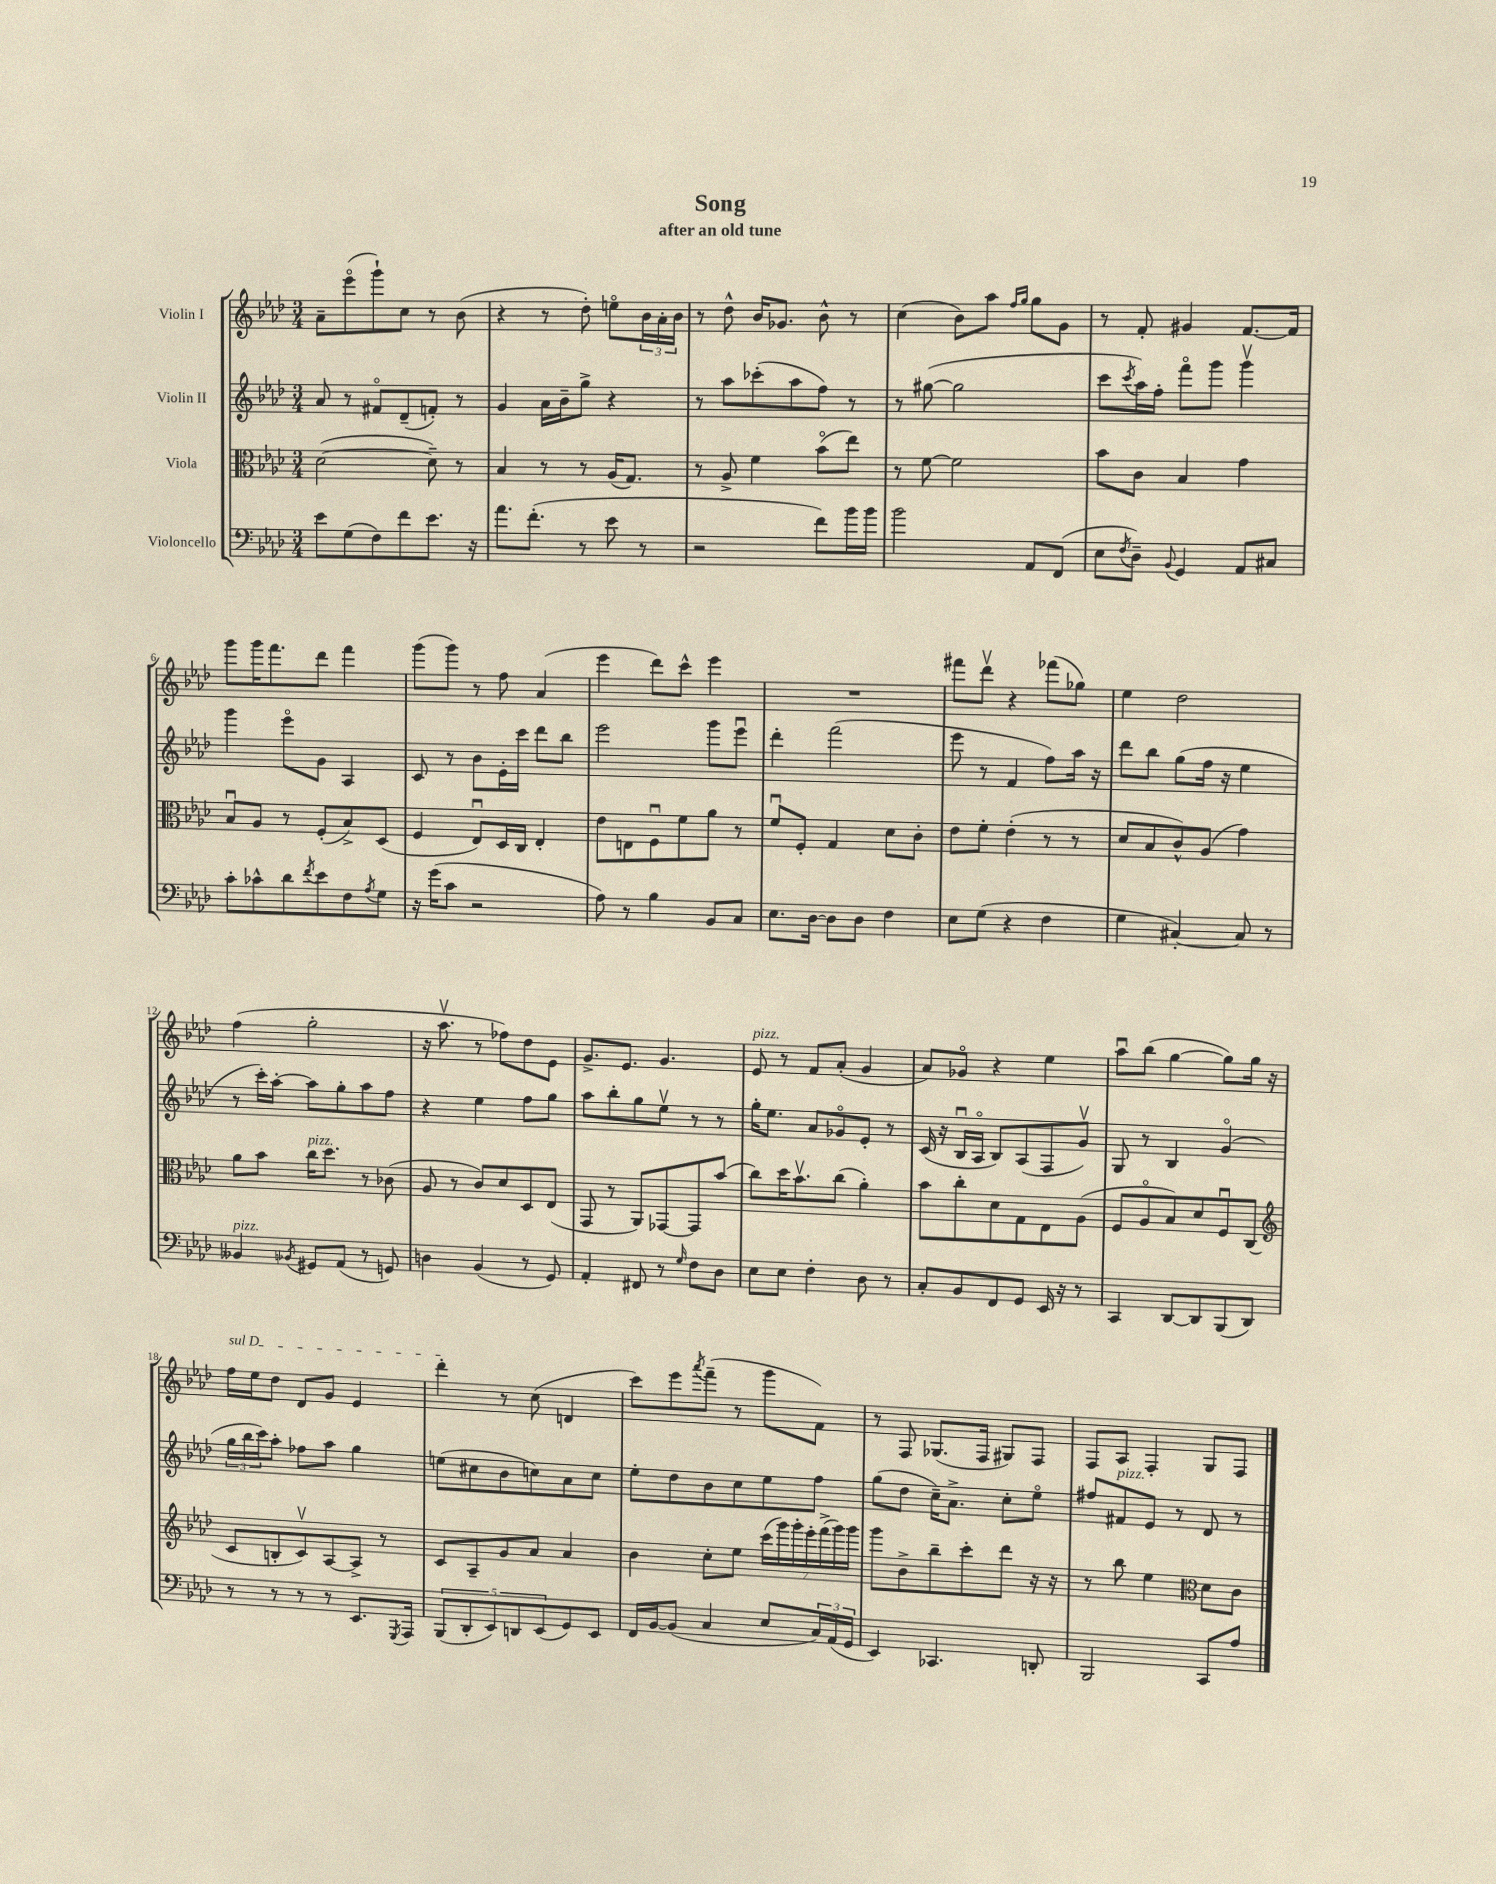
\header { title = "Song" subtitle = "after an old tune" }
<<
\new StaffGroup <<
\new Staff = "s0" \with { instrumentName = "Violin I" } {
    \clef treble \key aes \major \numericTimeSignature \time 3/4
    aes'8-- ees'''8\flageolet( g'''8-!) c''8 r8 bes'8( |
    r4 r8 des''8-.) e''8\flageolet \tuplet 3/2 { bes'16 aes'16-. bes'16 } |
    r8 des''8-^ bes'16 ges'8. bes'8-^ r8 |
    c''4( bes'8) aes''8 \grace { f''16 g''16 } g''8 g'8 |
    r8 f'8-. gis'4 f'8.~ f'16 |
    g'''8 g'''16 f'''8. des'''8 f'''4 |
    g'''8( g'''8) r8 f''8 aes'4( |
    ees'''4 des'''8) c'''8-^ ees'''4 |
    R2. |
    fis'''8 des'''8\upbow r4 fes'''8( ges''8) |
    ees''4 des''2 |
    f''4( g''2-. |
    r16 aes''8.\upbow r8 fes''8) des''8 ees'8 |
    g'8.-> ees'8. g'4. |
    ees'8^\markup { \italic "pizz." } r8 f'8 aes'8-.( g'4 |
    aes'8) ges'8\flageolet r4 ees''4 |
    aes''8\downbow bes''8( g''4~ g''8) g''16 r16 |
    \once \override TextSpanner.bound-details.left.text = \markup { \italic "sul D" } f''16\startTextSpan ees''16 des''8 des'8 g'8 ees'4 |
    des'''4-.\stopTextSpan r8 c''8( d'4 |
    c'''8) ees'''8 \acciaccatura { aes'''8 } f'''8--( r8 g'''8 f'8) |
    r8 f8 ges8.( f16 gis8) f8 |
    f8 aes8 f4-. g8 f8 \bar "|." |
}
\new Staff = "s1" \with { instrumentName = "Violin II" } {
    \clef treble \key aes \major \numericTimeSignature \time 3/4
    aes'8 r8 fis'8\flageolet des'8--( f'8-.) r8 |
    g'4 aes'16 bes'16-- g''8-> r4 |
    r8 aes''8 ces'''8-.( aes''8 f''8) r8 |
    r8 gis''8~( gis''2 |
    c'''8 \acciaccatura { c'''8 } aes''16) f''16-. f'''8\flageolet g'''8 g'''4\upbow |
    g'''4 ees'''8\flageolet g'8 aes4 |
    c'8 r8 bes'8 ees'16-. c'''16 des'''8 bes''8 |
    ees'''2 g'''8 ees'''8\downbow |
    des'''4-. f'''2( |
    ees'''8 r8 f'4 f''8) aes''16 r16 |
    des'''8 bes''8 g''8( f''16 r16 ees''4 |
    r8 c'''16-.) aes''16~-. aes''8 g''8-. aes''8 f''8 |
    r4 ees''4 f''8 g''8 |
    aes''8 bes''8-. g''8 ees''8\upbow r8 r8 |
    g''16-. ees''8. aes'8 ges'8\flageolet ees'8-. r8 |
    c'16( r16 bes16\downbow aes16\flageolet bes8) aes8( f8 g'8\upbow) |
    g8 r8 bes4 g'4\flageolet( |
    \tuplet 3/2 { g''16 bes''16 c'''16) } aes''8-. fes''8 aes''8 g''4 |
    e''8( cis''8 bes'8 c''8) aes'8 c''8 |
    ees''8-. des''8 bes'8 c''8 ees''8 f''8 |
    g''8( des''8 c''16--) aes'8.-> c''8-. ees''8\flageolet |
    fis''8 fis'8^\markup { \italic "pizz." } ees'8 r8 des'8 r8 \bar "|." |
}
\new Staff = "s2" \with { instrumentName = "Viola" } {
    \clef alto \key aes \major \numericTimeSignature \time 3/4
    des'2~( des'8--) r8 |
    bes4 r8 r8 aes16( g8.) |
    r8 aes8-> f'4 bes'8\flageolet( ees''8) |
    r8 f'8~ f'2 |
    bes'8 c'8 bes4 g'4 |
    bes8\downbow aes8 r8 f8-.( bes8->) des8( |
    f4 ees8\downbow) des16 c16 ees4-. |
    ees'8 e8 f8\downbow f'8 aes'8 r8 |
    f'8\downbow f8-. g4 des'8 c'8-. |
    ees'8 f'8-. ees'4-.( r8 r8 |
    des'8 bes8 c'8-^) aes8( g'4) |
    aes'8 bes'8 c''16^\markup { \italic "pizz." } des''8. r8 ces'8( |
    aes8 r8 c'8) des'8 des8 ees8( |
    g,8 r8 aes,8) ges,8~ ges,8 bes'8( |
    c''8) des''16 bes'8.\upbow c''8( aes'4-.) |
    bes'8 c''8-. des'8 g8 ees8 aes8( |
    f8 aes8\flageolet bes8) des'8 f8\downbow c8( |
    \clef treble c'8 b8-. c'8\upbow) aes8~ aes8-> r8 |
    c'8 aes8-- g'8 aes'8 aes'4 |
    bes'4 c''8-. ees''8 \tuplet 7/4 { c'''16( g'''16) g'''16-. ees'''16-. f'''16->( g'''16) g'''16 } |
    g'''8 bes'8-> bes''8-- c'''8-. des'''8 r16 r16 |
    r8 bes''8 ees''4 \clef alto des'8 c'8 \bar "|." |
}
\new Staff = "s3" \with { instrumentName = "Violoncello" } {
    \clef bass \key aes \major \numericTimeSignature \time 3/4
    ees'8 g8( f8) f'8 ees'8. r16 |
    aes'8. f'8.-.( r8 ees'8 r8 |
    r2 f'8) bes'16 bes'16 |
    bes'2 aes,8 f,8( |
    ees8 \acciaccatura { f8 } des8--) \appoggiatura { bes,8 } g,4 aes,8 cis8 |
    c'8-. ces'8-^ des'8 \acciaccatura { f'8 } ees'8 f8 \acciaccatura { aes8 } g8 |
    r16 g'16( c'8 r2 |
    aes8) r8 bes4 bes,8 c8 |
    ees8. des16~ des8 des8 f4 |
    ees8 g8( r4 f4 |
    g4 cis4~-.) cis8 r8 |
    beses,4^\markup { \italic "pizz." } \acciaccatura { bes,8 } gis,8 aes,8( r8 g,8) |
    d4 bes,4( r8 g,8) |
    aes,4-. fis,8 r8 \grace { g16 } f8 des8 |
    ees8 ees8 f4-. des8 r8 |
    c8-. bes,8 f,8 g,8 ees,16 r16 r8 |
    c,4 des,8~ des,8 bes,,8( des,8) |
    r8 r8 r8 r8 ees,8. \acciaccatura { g,,8 } aes,,16 |
    \tuplet 5/4 { bes,,8( des,8-. ees,8) d,8 ees,8( } g,8) ees,8 |
    f,16 bes,16~ bes,8( c4 ees8 \tuplet 3/2 { c16) aes,16( g,16 } |
    ees,4) ces,4. d,8-. |
    bes,,2 c,8 aes8 \bar "|." |
}
>>
>>
